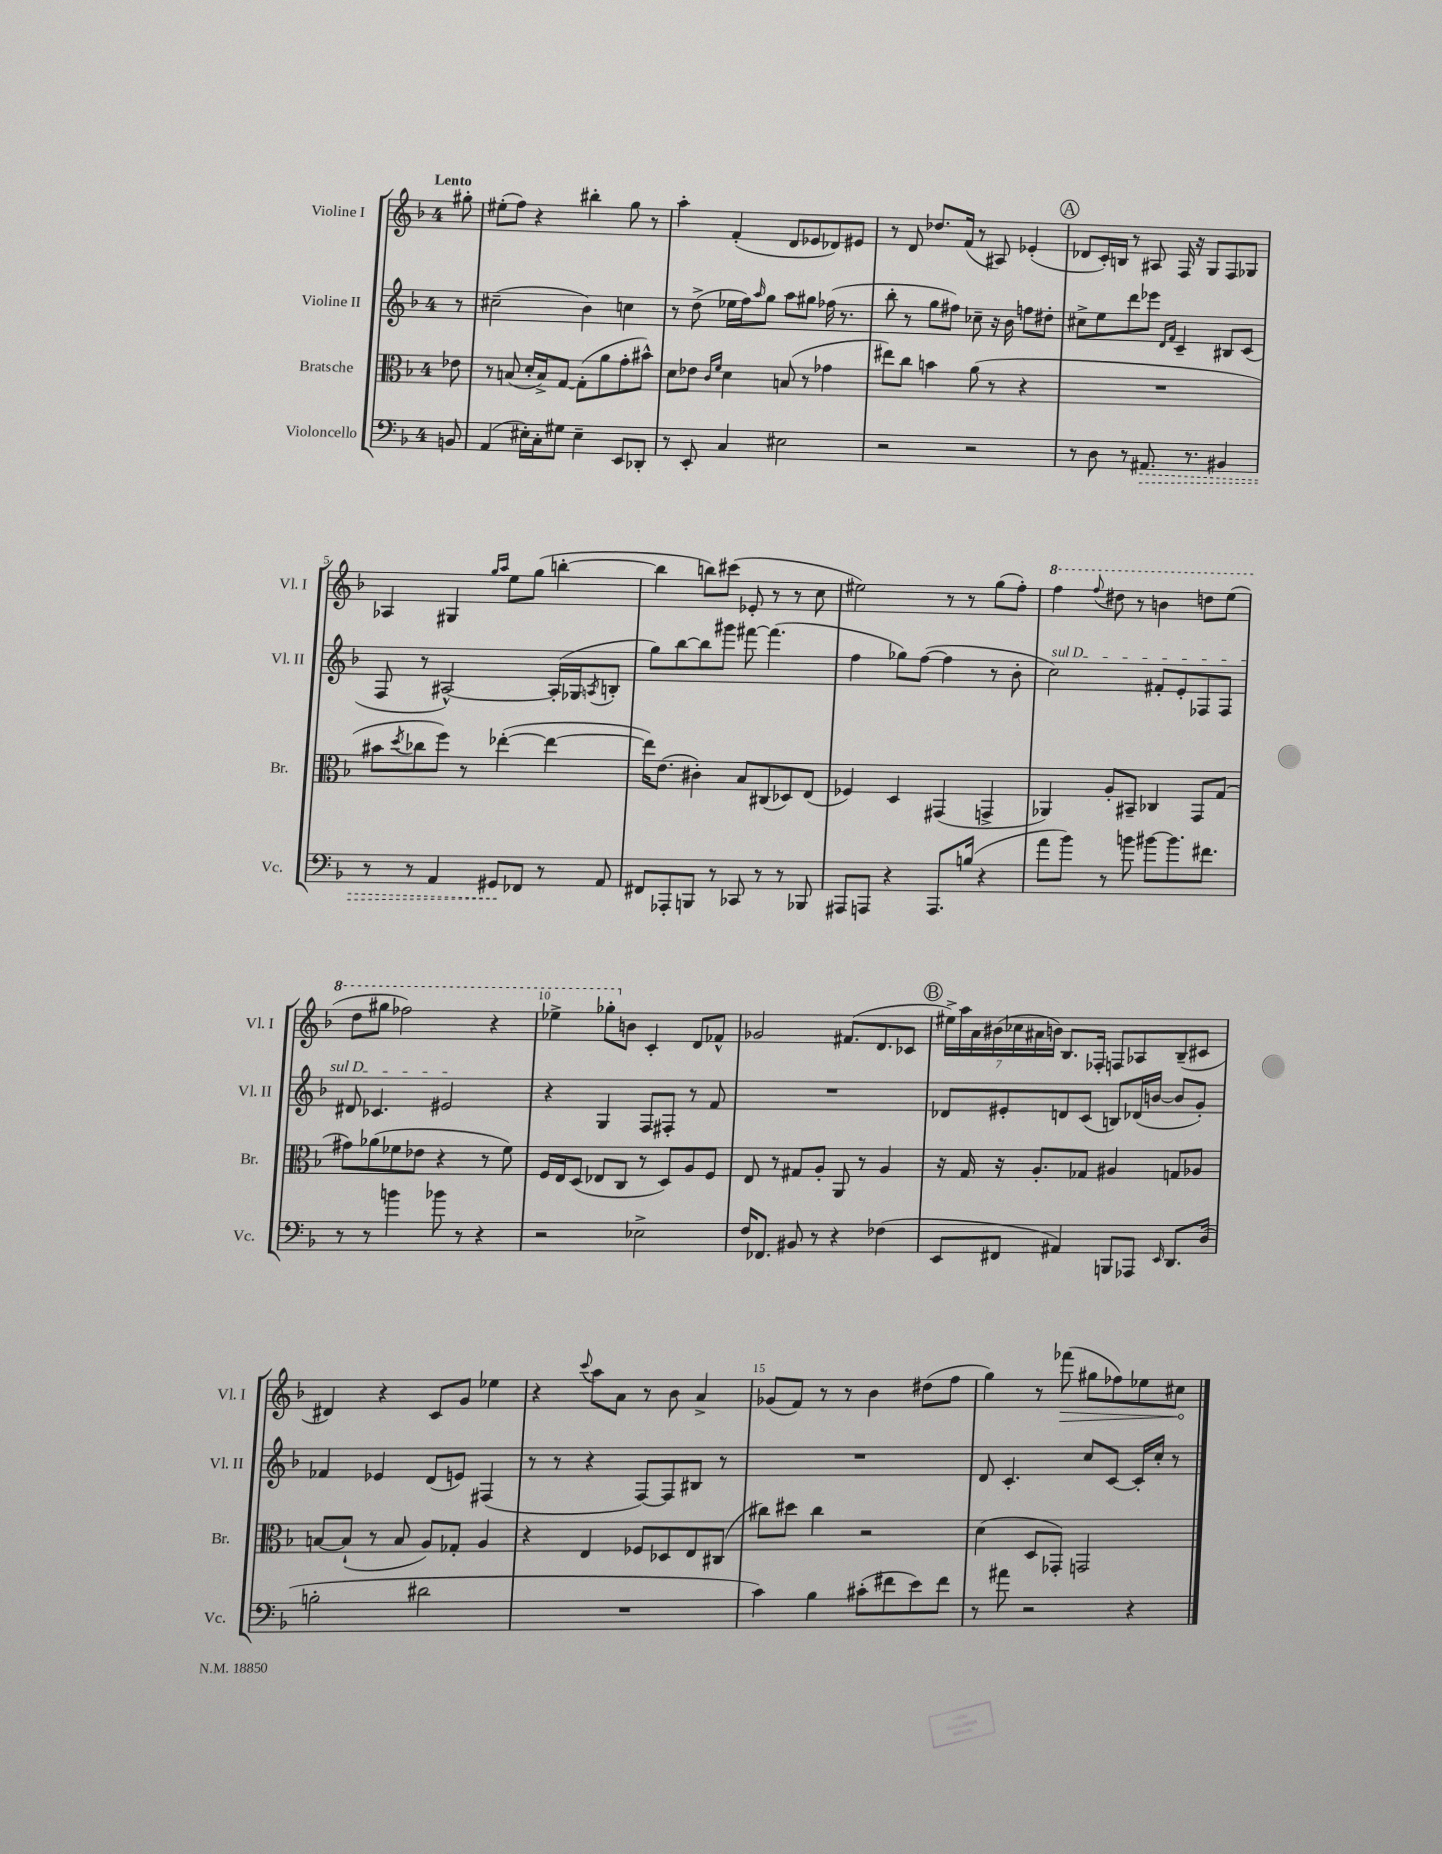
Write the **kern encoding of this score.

**kern	**kern	**kern	**kern
*staff4	*staff3	*staff2	*staff1
*clefF4	*clefC3	*clefG2	*clefG2
*k[b-]	*k[b-]	*k[b-]	*k[b-]
*M4/4	*M4/4	*M4/4	*M4/4
8BB	8e-	8r	8gg#'
=	=	=	=
(4AA	8r	(2cc#~	(8ee#'
.	(8B	.	8ff)
16E#')	16d'	.	4r
16C'	16B^)	.	.
8G#	[8G	.	.
4E#~	(8G']	4b-)	4bb#'
.	8a	.	.
8EE	8g'	4cc	8gg
8DD-'	8b#^^)	.	8r
=	=	=	=
8r	8d	8r	4aa'
8EE'	8e-	(8dd^	.
.	16qqc	.	.
.	16qqf	.	.
4C	4d	16ee-	(4f'
.	.	16ff)	.
.	.	16qqaa	.
.	.	8gg	.
2E#	(8B	8aa	8d
.	8r	8gg#	8e-
.	4g-	(16ff-	8d-)
.	.	8.r	.
.	.	.	8e#
=	=	=	=
2r	8ee#)	8bb-'	8r
.	8cc	8r	8d
.	4b	8gg	8.dd-
.	.	8ff#)	.
.	.	.	(16f
2r	(8a	8cc-~	8r
.	8r	16r	8A#)
.	.	16b-	.
.	4r	8ff	(4e-'
.	.	8dd#'	.
=	=	=	=
8r	1r	8cc#^	8d-
8D	.	8ee	16c')
.	.	.	16B
8r	.	8ddd	8r
8.AA#	.	8eee-	8A#
.	.	16qqd	.
.	.	16qqf	.
.	.	4c~	16F
8.r	.	.	16r
.	.	.	8G
4BB#	.	8B#	8F
.	.	(8c	8G-
=	=	=	=
8r	8b#	8F	4A-
.	8qdd	.	.
8r	8cc-	8r	.
4AA	8ff)	[2A#^^)	4G#
.	8r	.	.
.	.	.	16qqgg
.	.	.	16qqaa
8GG#	([4ee-'	.	8ee
8FF-	.	.	(8gg
8r	4ee-_	(16A#']	[4bb'
.	.	16G-	.
.	.	8qA	.
8AA	.	8B'	.
=	=	=	=
8FF#	16ee-])	8gg)	4bb]
.	(8.e	.	.
8AAA-'	.	[8bb-	.
8BBB	4c#')	8bb-]	8bb)
8r	.	8ggg#	(8ccc#
8CC-	8B-	[8fff#	8e-'
8r	(8C#	(4.fff#]	8r
8r	8D-)	.	8r
8BBB-	(8E	.	8cc
=	=	=	=
8AAA#	4F-)	4ff	2ee#)
8AAA	.	.	.
4r	4D	8gg-)	.
.	.	([8ff	.
8.AAA	(4GG#	4ff]	8r
.	.	.	8r
(16B	.	.	.
4r	4GG^	8r	(8gg
.	.	8b-'	8ff')
=	=	=	=
8a	4AA-)	2cc)	4fff
8b-)	.	.	.
.	.	.	8qqfff
8r	8A'	.	8ddd#
8b	8BB#~	.	8r
[8b#	4C-	8f#'	4bb
8.b#]	.	8e'	.
.	8GG	8F-	8ddd
8.f#	.	.	.
.	(8G	8F-	(8eee
=	=	=	=
8r	8g#)	8d#	8ddd
8r	(8a-	4.c-	8ggg#
4b	8f-	.	2fff-)
.	8e-	.	.
8b-	4r	2e#	.
8r	.	.	.
4r	8r	.	4r
.	8f-)	.	.
=	=	=	=
2r	16F	4r	4eee-^
.	16E	.	.
.	(8D	.	.
.	8E-	4G	8ggg-'
.	8C	.	8b
2E-^	8r	8F	4c'
.	8D)	8F#'	.
.	8A	8r	8d
.	8F	8f	8f-^^
=	=	=	=
16F	8E	1r	2g-
8.FF-	.	.	.
.	8r	.	.
8BB#	8G#	.	.
8r	8A'	.	.
4r	8AA	.	(8.f#
.	8r	.	.
.	.	.	8.d
(4F-	4A	.	.
.	.	.	8c-
=	=	=	=
8EE	16r	8d-	28ee#^)
.	.	.	28aa
.	16G	.	.
.	.	.	28a
.	.	.	(28b#
8FF#	16r	8e#'	.
.	.	.	28cc-
.	.	.	28a#
.	8.A'	.	.
.	.	.	28b)
4AA#)	.	8d	8.B-
.	8G-	(8c	.
.	.	.	16F-'
8BBB	4A#	8B)	8F
8AAA-	.	(16d-	8A-
.	.	[16b	.
16qqEE	.	.	.
8.DD	8G	8b]	(8B-~
.	8A-	8g')	8c#
(16D	.	.	.
=	=	=	=
2B'	[8B	4f-	4d#)
.	(8B`]	.	.
.	8r	4e-	4r
.	8B	.	.
2d#	8A)	(8d	8c
.	8G-'	8e)	8g
.	4A	(4F#	4ee-
=	=	=	=
1r	4r	8r	4r
.	.	8r	.
.	.	.	8qqccc
.	4E	4r	8aa
.	.	.	8a
.	8F-	[8F)	8r
.	8D-	8F]	8b-
.	8E	8B#	4a^
.	(8C#	8r	.
=	=	=	=
4c)	8cc#)	1r	(8g-
.	8dd#	.	8f)
4B-	4cc#	.	8r
.	.	.	8r
(8c#'	2r	.	4b-
8f#	.	.	.
8e)	.	.	(8dd#
8f#	.	.	8ff
=	=	=	=
8r	(4d	8d	4gg)
8a#	.	4.c'	.
2r	8D	.	8r
.	8GG-')	.	(8fff-
.	2GG	8cc	8gg#
.	.	[8c	8ff-)
4r	.	16c']	8ee-
.	.	16cc'	.
.	.	8r	8cc#
==	==	==	==
*-	*-	*-	*-
